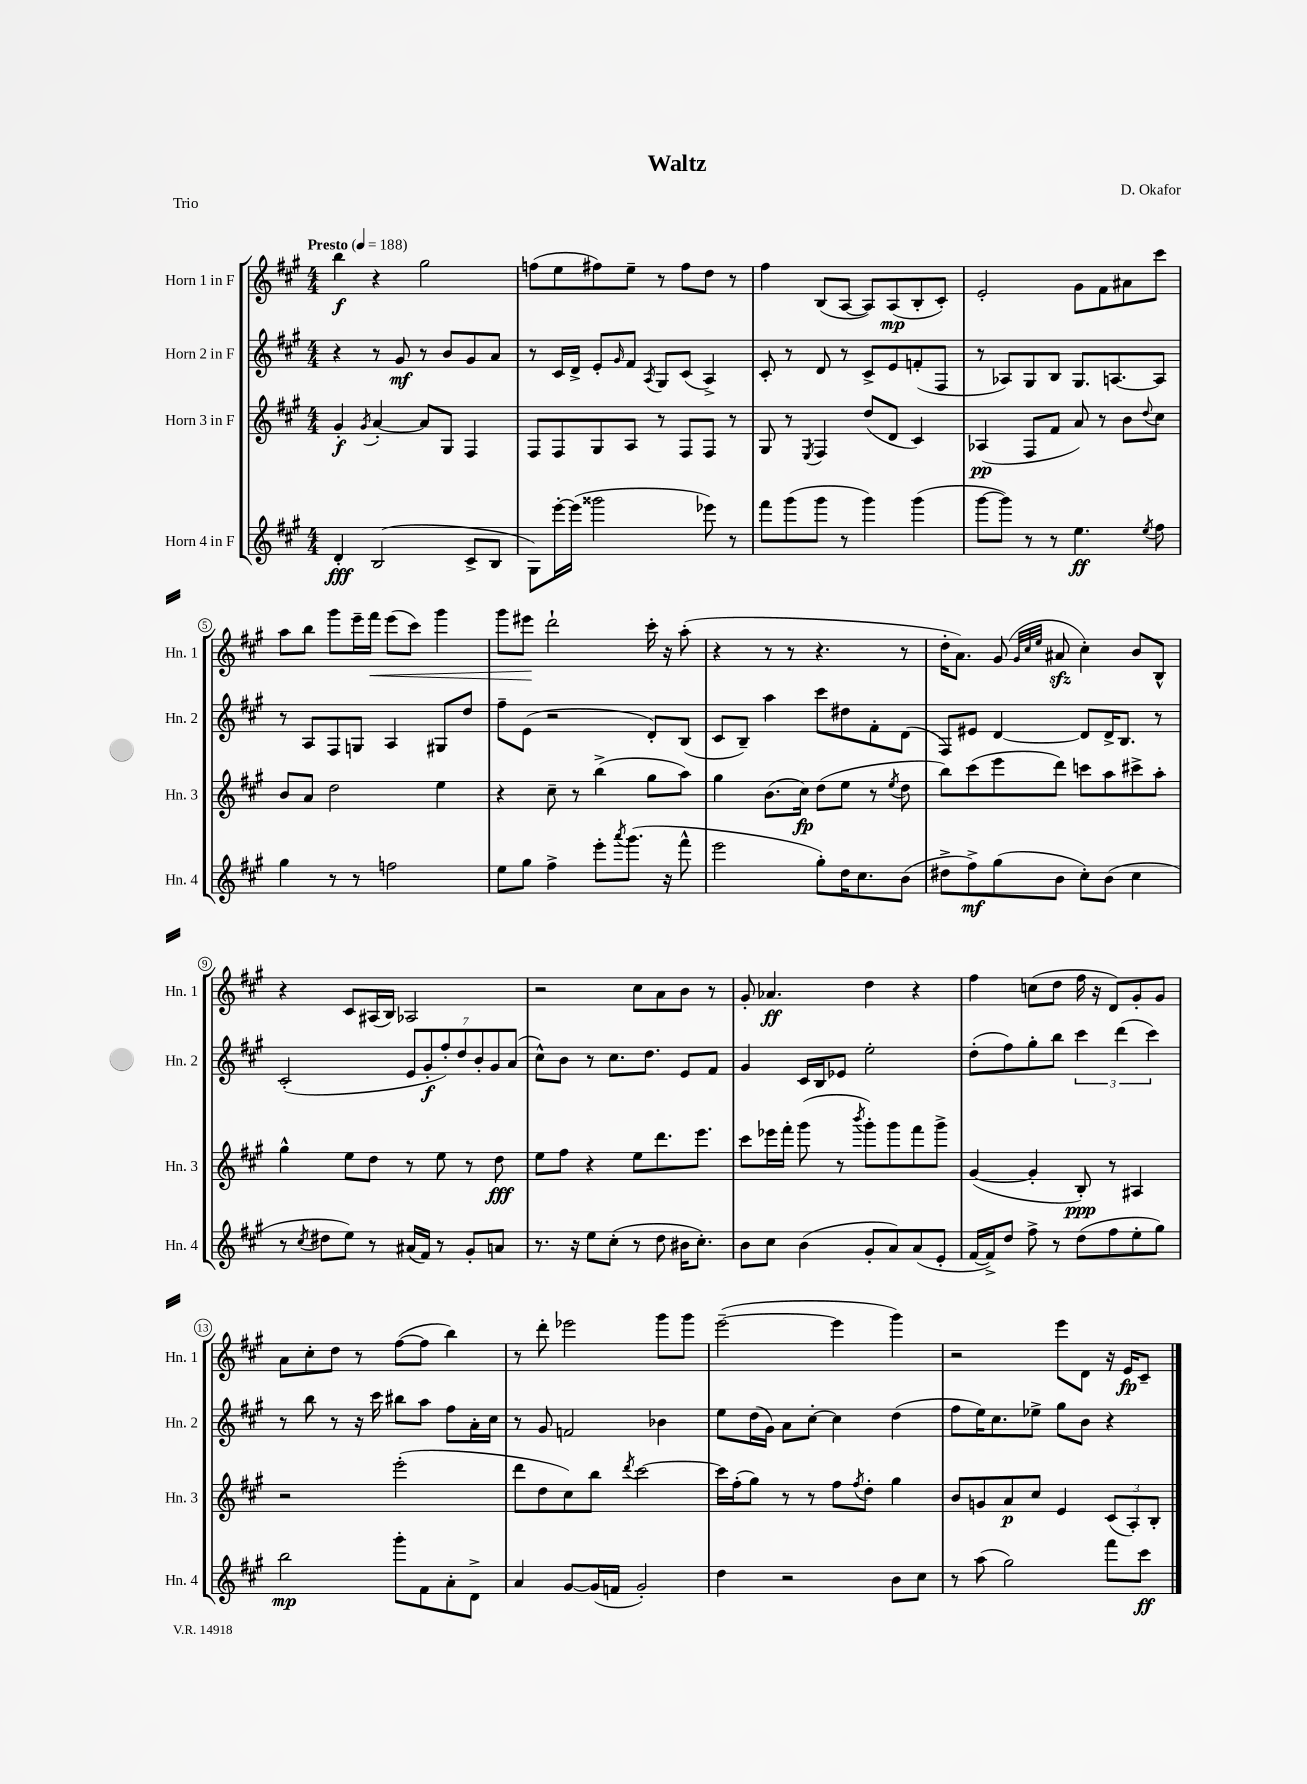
\header { title = "Waltz" composer = "D. Okafor" piece = "Trio" }
<<
\new StaffGroup <<
\new Staff = "s0" \with { instrumentName = "Horn 1 in F" shortInstrumentName = "Hn. 1" } {
    \clef treble \key a \major \numericTimeSignature \time 4/4 \tempo "Presto" 4 = 188
    b''4\f r4 gis''2 |
    f''8( e''8 fis''8) e''8-- r8 fis''8 d''8 r8 |
    fis''4 b8( a8~ a8) a8\mp( b8-. cis'8-.) |
    e'2-. gis'8 fis'8 ais'8 cis'''8 |
    a''8 b''8 gis'''8 e'''16-- fis'''16\< e'''8( cis'''8) gis'''4 |
    gis'''8 eis'''8\! d'''2-! cis'''16-. r16 a''8-.( |
    r4 r8 r8 r4. r8 |
    d''16-. a'8.) gis'8( \grace { gis'32 cis''32 e''32 } ais'8\sfz cis''4-.) b'8 b8-^ |
    r4 cis'8 ais16( b16) aes2 |
    r2 cis''8 a'8 b'8 r8 |
    gis'8-. aes'4.\ff d''4 r4 |
    fis''4 c''8( d''8 fis''16 r16 d'8) gis'8-. gis'8 |
    a'8 cis''8-. d''8 r8 fis''8~( fis''8 b''4) |
    r8 d'''8-. ees'''2 gis'''8 gis'''8 |
    e'''2~--( e'''4 gis'''4) |
    r2 e'''8 d'8 r16 e'16\fp cis'8-- \bar "|." |
}
\new Staff = "s1" \with { instrumentName = "Horn 2 in F" shortInstrumentName = "Hn. 2" } {
    \clef treble \key a \major \numericTimeSignature \time 4/4
    r4 r8 gis'8\mf r8 b'8 gis'8 a'8 |
    r8 cis'16 d'16-> e'8-. \grace { gis'16 } fis'8 \acciaccatura { a8 } gis8 cis'8( a4->) |
    cis'8-. r8 d'8 r8 cis'8-> e'8 f'8-.( fis8 |
    r8 aes8) gis8 b8 gis8. a8.~ a8 |
    r8 a8 fis8 g8 a4 gis8 d''8 |
    fis''8-- e'8( r2 d'8-.) b8( |
    cis'8 b8--) a''4 cis'''8 dis''8 fis'8-. d'8( |
    fis8) eis'8 d'4~ d'8 d'16-> b8. r8 |
    cis'2-.( \tuplet 7/4 { e'8 gis'8-.\f fis''8-.) d''8 b'8-. gis'8 a'8( } |
    cis''8-^) b'8 r8 cis''8. d''8. e'8 fis'8 |
    gis'4 cis'16 b16 ees'8 e''2-. |
    d''8-.( fis''8) gis''8-. b''8 \tuplet 3/2 { cis'''4 d'''4( cis'''4) } |
    r8 b''8 r8 r16 cis'''16 bis''8 a''8 fis''8 a'16-. cis''16 |
    r8 gis'8 f'2 bes'4 |
    e''8 d''16( gis'16) a'8 cis''8~-. cis''4 d''4( |
    fis''8 e''16) cis''8. ees''8-> gis''8 b'8 r4 \bar "|." |
}
\new Staff = "s2" \with { instrumentName = "Horn 3 in F" shortInstrumentName = "Hn. 3" } {
    \clef treble \key a \major \numericTimeSignature \time 4/4
    gis'4-.\f \acciaccatura { gis'8 } a'4~-. a'8 gis8 fis4 |
    fis8 fis8 gis8 a8 r8 fis8 fis8 r8 |
    gis8 r8 \acciaccatura { e8 } fis4 d''8( d'8 cis'4) |
    aes4\pp( fis8 fis'8 a'8) r8 b'8 \appoggiatura { d''8 } cis''8 |
    b'8 a'8 d''2 e''4 |
    r4 cis''8-- r8 b''4->( gis''8 a''8) |
    gis''4 b'8.( cis''16\fp) d''8( e''8 r8 \acciaccatura { e''8 } d''8 |
    b''8) cis'''8( e'''8 d'''8) c'''8 a''8 cis'''8-> a''8-. |
    gis''4-^ e''8 d''8 r8 e''8 r8 d''8\fff |
    e''8 fis''8 r4 e''8 d'''8. e'''8. |
    cis'''8 ees'''16 fis'''16-. gis'''8( r8 \acciaccatura { b'''8 } gis'''8-.) gis'''8 fis'''8 gis'''8-> |
    gis'4~( gis'4-. b8-.\ppp) r8 ais4 |
    r2 e'''2-.( |
    d'''8 d''8 cis''8) b''8 \acciaccatura { d'''8 } cis'''2~ |
    cis'''16 fis''16-.( gis''8) r8 r8 fis''8 \acciaccatura { fis''8 } d''8-. gis''4 |
    b'8 g'8 a'8\p cis''8 e'4 \tuplet 3/2 { cis'8( a8-.) b8-. } \bar "|." |
}
\new Staff = "s3" \with { instrumentName = "Horn 4 in F" shortInstrumentName = "Hn. 4" } {
    \clef treble \key a \major \numericTimeSignature \time 4/4
    d'4-.\fff b2( cis'8-> b8 |
    gis8) e'''16~-. e'''16( gisis'''2 ees'''8) r8 |
    fis'''8 gis'''8( gis'''8 r8 gis'''4) gis'''4( |
    gis'''8~ gis'''8) r8 r8 e''4.\ff \acciaccatura { e''8 } fis''8 |
    gis''4 r8 r8 f''2 |
    e''8 gis''8 fis''4-> e'''8-. \acciaccatura { a'''8 } gis'''8.( r16 fis'''8-^ |
    e'''2 gis''8-.) d''16 cis''8. b'8( |
    dis''8-> fis''8->\mf) gis''8( b'8 cis''8-.) b'8( cis''4 |
    r8 \acciaccatura { cis''8 } dis''8 e''8) r8 ais'16( fis'16) r8 gis'8-. a'8 |
    r8. r16 e''8 cis''8-.( r8 d''8 bis'16 cis''8.-.) |
    b'8 cis''8 b'4( gis'8-. a'8) a'8( e'8-. |
    fis'16~ fis'16->) d''8 fis''8-> r8 d''8( fis''8 e''8-. gis''8) |
    b''2\mp gis'''8-. fis'8 a'8-. d'8-> |
    a'4 gis'8~ gis'16( f'16 gis'2-.) |
    d''4 r2 b'8 cis''8 |
    r8 a''8( gis''2) fis'''8 cis'''8\ff \bar "|." |
}
>>
>>
\layout { \context { \Score \override BarNumber.stencil = #(make-stencil-circler 0.1 0.3 ly:text-interface::print) } }
